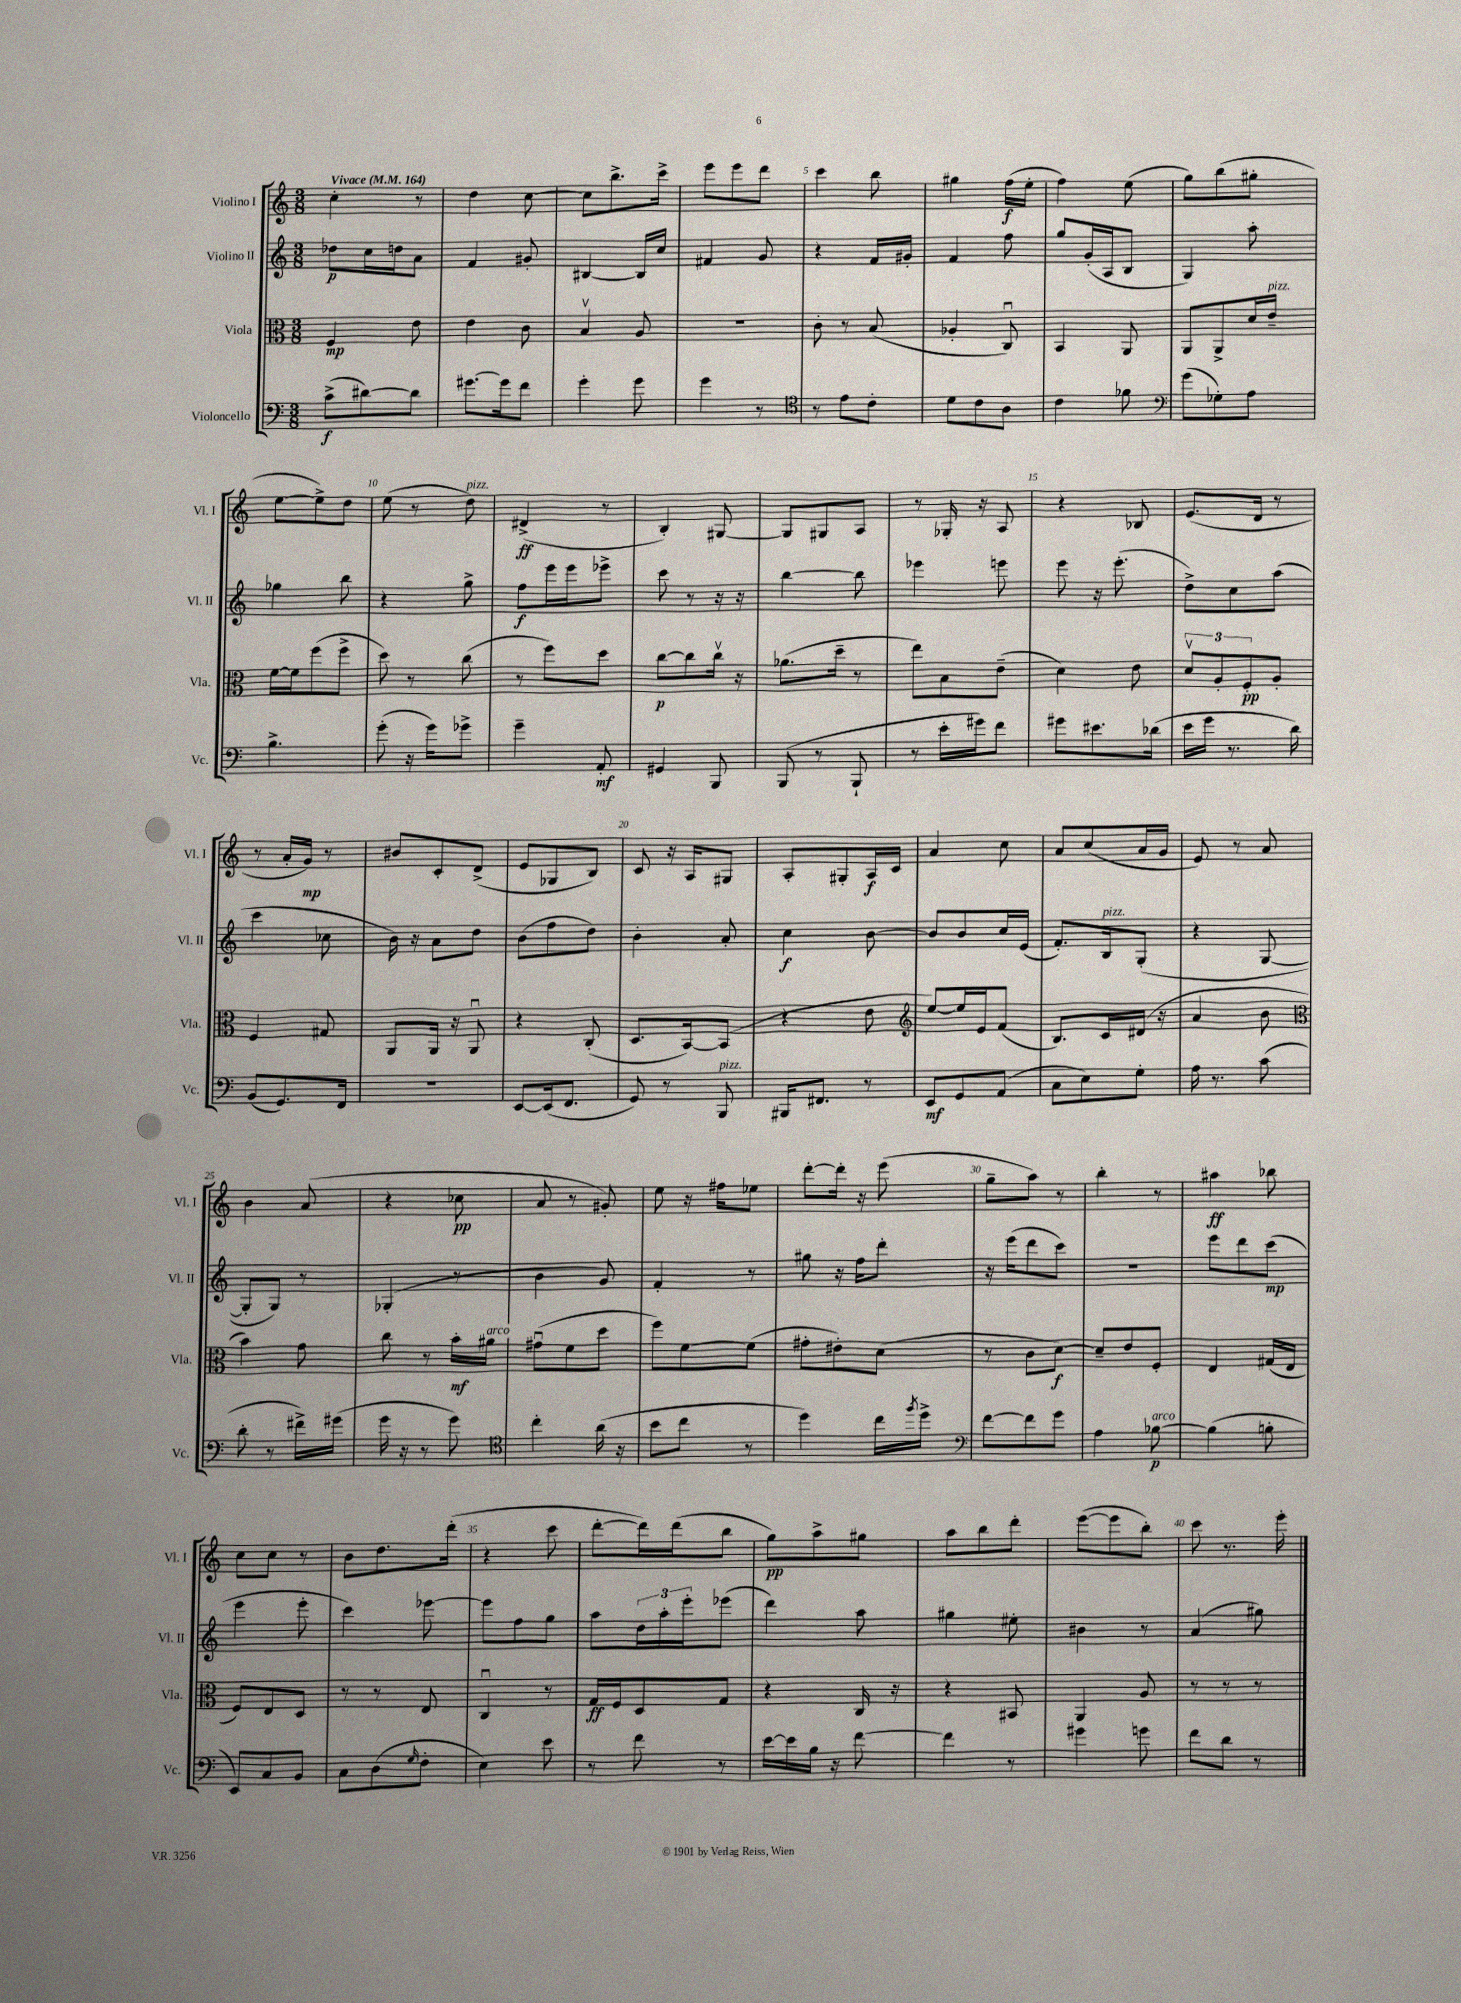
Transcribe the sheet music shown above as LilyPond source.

<<
\new StaffGroup <<
\new Staff = "s0" \with { instrumentName = "Violino I" shortInstrumentName = "Vl. I" } {
    \clef treble \key c \major \numericTimeSignature \time 3/8 \tempo "Vivace" 4 = 164
    c''4-. r8 |
    d''4 c''8~ |
    c''8 b''8.-> c'''16-> |
    e'''8 e'''8 d'''8 |
    c'''4 b''8 |
    gis''4 f''16\f( e''16-. |
    f''4) e''8( |
    g''8) b''8( gis''8-. |
    e''8~ e''8->) d''8 |
    e''8( r8 d''8^\markup { \italic "pizz." }) |
    dis'4->\ff( r8 |
    b4-.) gis8~ |
    gis8 gis8 a8 |
    r8 ges16-. r16 a8 |
    r4 bes8 |
    e'8.( d'16 r8 |
    r8 a'16-. g'16\mp) r8 |
    bis'8 c'8-. d'8->( |
    e'8 ges8 b8) |
    c'8 r16 a16 gis8 |
    a8-. gis8-. a16\f c'16 |
    a'4 c''8 |
    a'8 c''8( a'16 g'16 |
    e'8) r8 a'8 |
    b'4 a'8( |
    r4 ces''8\pp |
    a'8 r8 gis'8-.) |
    e''8 r16 fis''16 ees''8 |
    d'''8~-. d'''16-. r16 e'''8( |
    g''8-- a''8) r8 |
    b''4-. r8 |
    ais''4\ff bes''8 |
    c''8 c''8 r8 |
    b'8 d''8. d'''16-.( |
    r4 c'''8 |
    d'''8~-. d'''16) d'''16( b''8 |
    g''8\pp) a''8-> gis''8 |
    a''8 b''8 d'''8-. |
    e'''8~( e'''8 b''8-.) |
    c'''8 r8. e'''16-. \bar "|." |
}
\new Staff = "s1" \with { instrumentName = "Violino II" shortInstrumentName = "Vl. II" } {
    \clef treble \key c \major \numericTimeSignature \time 3/8
    des''8\p c''16 d''16 a'8 |
    f'4 gis'8-. |
    bis4~ bis16 c''16 |
    fis'4 g'8 |
    r4 f'16 gis'16-. |
    f'4 f''8 |
    g''8 g'16-.( a16 b8 |
    g4) a''8-. |
    ges''4 b''8 |
    r4 g''8-> |
    f''8\f e'''16 e'''16 ees'''8-> |
    c'''8 r8 r16 r16 |
    b''4~ b''8 |
    ees'''4 e'''8 |
    e'''8 r16 e'''8.-.( |
    d''8->) c''8 a''8( |
    c'''4 ces''8 |
    b'16) r16 a'8 d''8 |
    b'8( f''8 d''8) |
    b'4-. a'8-. |
    c''4\f b'8~ |
    b'8 b'8 c''16 e'16( |
    f'8.-.) b16^\markup { \italic "pizz." } g8-.( |
    r4 g8~ |
    g8-. g8) r8 |
    ges4-.( r8 |
    b'4 g'8) |
    f'4-. r8 |
    gis''8 r16 f''16 d'''8-. |
    r16 e'''16( d'''8 c'''8) |
    R4. |
    e'''8 d'''8 c'''8\mp( |
    e'''4 e'''8-. |
    c'''4) ees'''8~ |
    ees'''8 f''8 g''8 |
    a''8 \tuplet 3/2 { d''16 a''16-. e'''16-. } ees'''8( |
    d'''4) a''8 |
    gis''4 eis''8-. |
    bis'4 r8 |
    a'4( gis''8) \bar "|." |
}
\new Staff = "s2" \with { instrumentName = "Viola" shortInstrumentName = "Vla." } {
    \clef alto \key c \major \numericTimeSignature \time 3/8
    f4\mp e'8 |
    e'4 c'8 |
    b4\upbow a8 |
    r4. |
    c'8-. r8 b8( |
    aes4-. c8\downbow) |
    b,4 a,8 |
    a,8 a,8-> d'16 e'16--^\markup { \italic "pizz." } |
    f'16~ f'16 f''8( f''8-> |
    d''8) r8 c''8( |
    r8 f''8) d''8 |
    c''8~\p c''8 c''16\upbow r16 |
    aes'8.( d''16-- r8 |
    e''8) b8 e'8--( |
    d'4) e'8 |
    \tuplet 3/2 { d'8\upbow a8-. f8-.\pp } a8-. |
    f4 gis8 |
    a,8 a,16 r16 a,8\downbow |
    r4 c8-.( |
    d8. b,16~) b,8( |
    r4 e'8 |
    \clef treble e''8~) e''16 e'16 f'8( |
    b8.) c'16 dis'16( r16 |
    a'4 b'8 |
    \clef alto b'4) g'8 |
    c''8 r8 b'16-.\mf ais'16^\markup { \italic "arco" } |
    gis'8\downbow( f'8 d''8 |
    f''8) f'8~ f'8( |
    gis'8-. eis'8-.) d'8( |
    r8 c'8 d'8~\f) |
    d'8-- e'8 f8-. |
    e4 gis16( e16 |
    f8) e8 d8 |
    r8 r8 e8 |
    c4\downbow r8 |
    g16\ff f16 d8 g8 |
    r4 c16 r16 |
    r4 bis,8 |
    a,4 a8 |
    r8 r8 r8 \bar "|." |
}
\new Staff = "s3" \with { instrumentName = "Violoncello" shortInstrumentName = "Vc." } {
    \clef bass \key c \major \numericTimeSignature \time 3/8
    c'8->\f( dis'8~) dis'8 |
    gis'8.~ gis'16 f'8 |
    g'4-. g'8 |
    g'4 r8 |
    \clef tenor r8 e'8 c'8-. |
    d'8 c'8 a8 |
    c'4 fes'8 |
    \clef bass g'8( ges8-.) a8 |
    b4.-> |
    g'8-.( r16 g'16) ges'8-> |
    g'4-- a,8-.\mf |
    gis,4 b,,8 |
    b,,8( r8 b,,8-! |
    r8 e'16-. gis'16) f'8 |
    gis'8 eis'8. des'16( |
    e'16 g'16 r8. d'16) |
    b,8( g,8.) f,16 |
    R4. |
    e,8~ e,16( f,8. |
    g,8) r8 b,,8^\markup { \italic "pizz." } |
    bis,,16 fis,8. r8 |
    e,8\mf g,8 a,8( |
    c8 e8) g8-. |
    a16 r8. c'8( |
    d'8-. r8 fis'16->) gis'16( |
    g'16 r16 r8 g'8) |
    \clef tenor c''4-. a'16( r16 |
    b'8 c''8 r8 |
    d''4) c''16 \acciaccatura { f''8 } d''16-> |
    \clef bass f'8~ f'8 g'8 |
    a4 bes8~\p^\markup { \italic "arco" } |
    bes4( b8-. |
    e,8) c8 b,8 |
    c8 d8( \grace { g16 } f8-. |
    e4) e'8 |
    r8 f'8 r8 |
    e'16~ e'16 b16 r16 f'8~ |
    f'4 r8 |
    gis'4 g'8 |
    f'8 d'8 r8 \bar "|." |
}
>>
>>
\layout { \context { \Score \override BarNumber.break-visibility = ##(#f #t #t) barNumberVisibility = #(every-nth-bar-number-visible 5) } }
